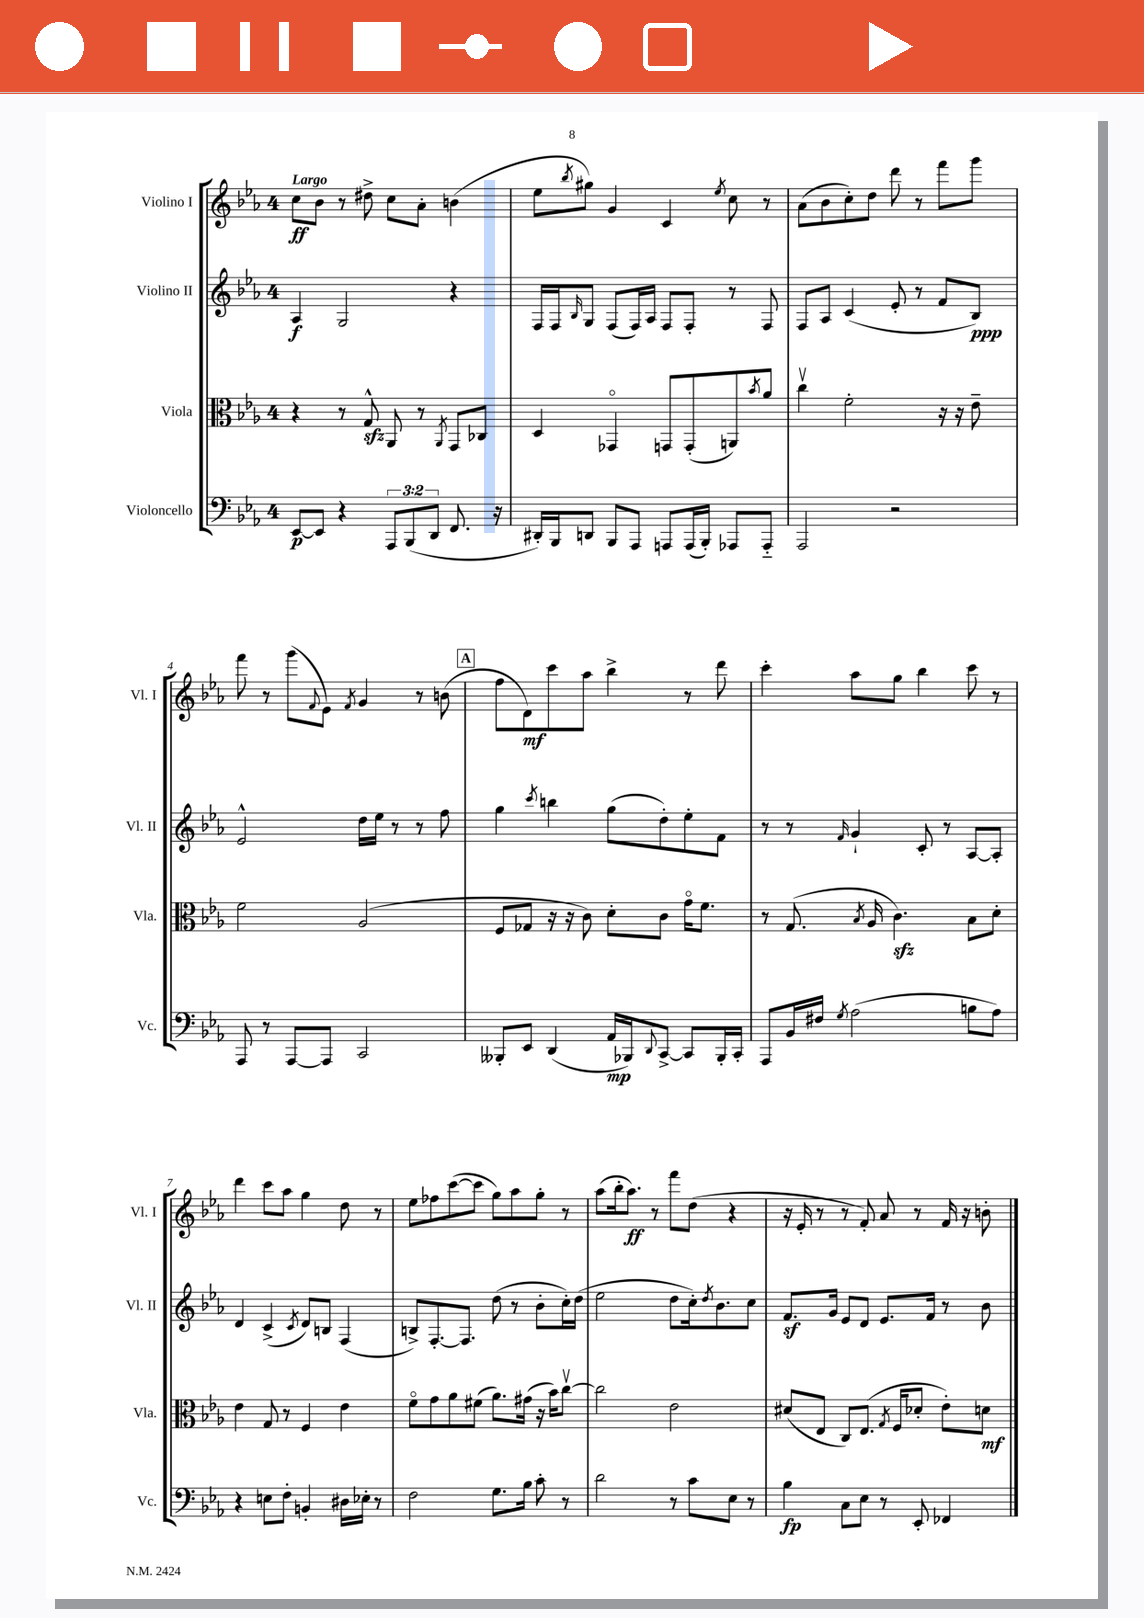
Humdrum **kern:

**kern	**dynam	**kern	**dynam	**kern	**dynam	**kern	**dynam
*part4	*part4	*part3	*part3	*part2	*part2	*part1	*part1
*staff4	*staff4	*staff3	*staff3	*staff2	*staff2	*staff1	*staff1
*I"Violoncello	*	*I"Viola	*	*I"Violino II	*	*I"Violino I	*
*I'Vc.	*	*I'Vla.	*	*I'Vl. II	*	*I'Vl. I	*
*clefF4	*	*clefC3	*	*clefG2	*	*clefG2	*
*k[b-e-a-]	*	*k[b-e-a-]	*	*k[b-e-a-]	*	*k[b-e-a-]	*
*M4/4	*	*M4/4	*	*M4/4	*	*M4/4	*
=1	=1	=1	=1	=1	=1	=1	=1
!	!	!	!	!	!	!LO:TX:a:B:t=Largo	!
[8EE-/L	p	4r	.	4A-/	f	8cc\L	ff
8EE-/J]	.	.	.	.	.	8b-\J	.
4r	.	8r	.	2G/	.	8r	.
.	.	8Gzz^^/	.	.	.	8dd#X^\	.
12AAA-/L	.	8AA-/	.	.	.	8cc\L	.
(12BBB-/	.	.	.	.	.	.	.
.	.	8r	.	.	.	8a-'\J	.
12DD/J	.	.	.	.	.	.	.
.	.	8qAA-/	.	.	.	.	.
8.FF/	.	8GG/L	.	4r	.	(4bn\	.
.	.	8C-X/J	.	.	.	.	.
16r	.	.	.	.	.	.	.
=2	=2	=2	=2	=2	=2	=2	=2
16DD#X'/LL)	.	4D/	.	16F/LL	.	8ee-\L	.
16BBB-/J	.	.	.	16F/J	.	.	.
.	.	.	.	16qqB-/	.	8qbb-/	.
8DDn/J	.	.	.	8G/J	.	8gg#X\J)	.
8BBB-/L	.	4GG-X/	.	(8F/L	.	4g/	.
8AAA-/J	.	.	.	16F/L)	.	.	.
.	.	.	.	16A-/JJ	.	.	.
8AAAn/L	.	8GGn/L	.	8F/L	.	4c/	.
(16AAA/L	.	(8GG'/	.	8F'/J	.	.	.
16BBB-'/JJ)	.	.	.	.	.	.	.
.	.	.	.	.	.	8qee-/	.
8AAA-X/L	.	8AAn/)	.	8r	.	8cc\	.
.	.	8qb-/	.	.	.	.	.
8AAA-/J	.	8a-/J	.	8F/	.	8r	.
=3	=3	=3	=3	=3	=3	=3	=3
2AAA-/	.	4ccv\	.	8F/L	.	(8a-\L	.
.	.	.	.	8A-/J	.	8b-\	.
.	.	2f'\	.	(4c/	.	8cc'\)	.
.	.	.	.	.	.	8dd\J	.
2r	.	.	.	8e-'/	.	8ddd\	.
.	.	.	.	8r	.	8r	.
.	.	16r	.	8f/L	.	8fff\L	.
.	.	16r	.	.	.	.	.
.	.	8e-~\	.	8B-/J)	ppp	8ggg\J	.
!!LO:LB:g=z
=4	=4	=4	=4	=4	=4	=4	=4
8AAA-/	.	2f\	.	2e-^^/	.	8fff\	.
8r	.	.	.	.	.	8r	.
[8AAA-/L	.	.	.	.	.	(8ggg\L	.
.	.	.	.	.	.	8qqf/	.
8AAA-/J]	.	.	.	.	.	8e-\J)	.
.	.	.	.	.	.	8qf/	.
2CC/	.	(2A-/	.	16dd\LL	.	4g/	.
.	.	.	.	16ee-\JJ	.	.	.
.	.	.	.	8r	.	.	.
.	.	.	.	8r	.	8r	.
.	.	.	.	8ff\	.	(8bn\	.
!!LO:REH:place=s1:t=A
=5	=5	=5	=5	=5	=5	=5	=5
8BBB--X'/L	.	8F/L	.	4gg\	.	8ff\L	.
8EE-/J	.	8G-X/J	.	.	.	8d\)	mf
.	.	.	.	8qccc/	.	.	.
(4DD/	.	16r	.	4bbn\	.	8ccc\	.
.	.	16r	.	.	.	.	.
.	.	8c\)	.	.	.	8aa-\J	.
16AA-/LL	mp	8d'\L	.	(8gg\L	.	4bb-^\	.
16BBB-X/J)	.	.	.	.	.	.	.
8qqDD/	.	.	.	.	.	.	.
[8CC^/J	.	8c\J	.	8dd'\)	.	.	.
8CC/L]	.	16g\KL	.	8ee-'\	.	8r	.
.	.	8.f\J	.	.	.	.	.
16BBB-'/L	.	.	.	8f\J	.	8ddd\	.
16CC'/JJ	.	.	.	.	.	.	.
=6	=6	=6	=6	=6	=6	=6	=6
8AAA-/L	.	8r	.	8r	.	4ccc'\	.
16BB-/L	.	(8.G/	.	8r	.	.	.
16F#X/JJ	.	.	.	.	.	.	.
8qG/	.	.	.	16qqf/	.	.	.
(2A-\	.	.	.	4g`/	.	8aa-\L	.
.	.	8qB-/	.	.	.	.	.
.	.	16A-/	.	.	.	.	.
.	.	4.czz\)	.	.	.	8gg\J	.
.	.	.	.	8c'/	.	4bb-\	.
.	.	.	.	8r	.	.	.
8Bn\L	.	8B-\L	.	[8A-/L	.	8ccc\	.
8A-\J)	.	8d'\J	.	8A-'/J]	.	8r	.
!!LO:LB:g=z
=7	=7	=7	=7	=7	=7	=7	=7
4r	.	4e-\	.	4d/	.	4ddd\	.
8En\L	.	8G/	.	(4c^/	.	8ccc\L	.
8F'\J	.	8r	.	.	.	8aa-\J	.
.	.	.	.	8qc/	.	.	.
4BBn'/	.	4F/	.	8d/L)	.	4gg\	.
.	.	.	.	8Bn/J	.	.	.
16D#X\LL	.	4e-\	.	(4F/	.	8dd\	.
16E-X'\JJ	.	.	.	.	.	.	.
8r	.	.	.	.	.	8r	.
=8	=8	=8	=8	=8	=8	=8	=8
2F\	.	8f\L	.	8Bn^/L)	.	8ee-\L	.
.	.	8g\	.	[8.F'/	.	8ff-X\	.
.	.	8a-\	.	.	.	([8ccc\	.
.	.	.	.	8.F/J]	.	.	.
.	.	(8f#X\J	.	.	.	8ccc\J]	.
8.G\L	.	8.a-\L)	.	(8dd\	.	8gg\L)	.
.	.	.	.	8r	.	8aa-\	.
16B-\Jk	.	(16g#X\Jk	.	.	.	.	.
8c'\	.	16r	.	8b-'\L	.	8gg'\J	.
.	.	16b-\KL)	.	.	.	.	.
8r	.	[8ccv\J	.	16cc'\L)	.	8r	.
.	.	.	.	(16dd\JJ	.	.	.
=9	=9	=9	=9	=9	=9	=9	=9
2d\	.	2cc\]	.	2ee-\	.	(8aa-\L	.
.	.	.	.	.	.	16bb-'\k	.
.	.	.	.	.	.	8.aa-\J)	ff
.	.	.	.	.	.	8r	.
8r	.	2e-\	.	8dd\L	.	8fff\L	.
8c\L	.	.	.	16cc'\k)	.	(8dd\J	.
.	.	.	.	8qdd/	.	.	.
.	.	.	.	8.b-\	.	.	.
8E-\J	.	.	.	.	.	4r	.
8r	.	.	.	8cc\J	.	.	.
=10	=10	=10	=10	=10	=10	=10	=10
4B-\	fp	(8d#X/L	.	8.fz/L	.	16r	.
.	.	.	.	.	.	16e-'/	.
.	.	8E-/J	.	.	.	8r	.
.	.	.	.	16g/Jk	.	.	.
8C\L	.	8C/L)	.	8e-/L	.	8r	.
8E-\J	.	(8.E-/J	.	8d/J	.	8f'/)	.
8r	.	.	.	8.e-/L	.	8a-/	.
.	.	8qG/	.	.	.	.	.
.	.	16F/KL	.	.	.	.	.
8EE-'/	.	8d-X'/J	.	.	.	8r	.
.	.	.	.	16f/Jk	.	.	.
4FF-X/	.	8e-'\L)	.	8r	.	16f/	.
.	.	.	.	.	.	16r	.
.	.	8dn\J	mf	8b-\	.	8bn'\	.
==	==	==	==	==	==	==	==
*-	*-	*-	*-	*-	*-	*-	*-
